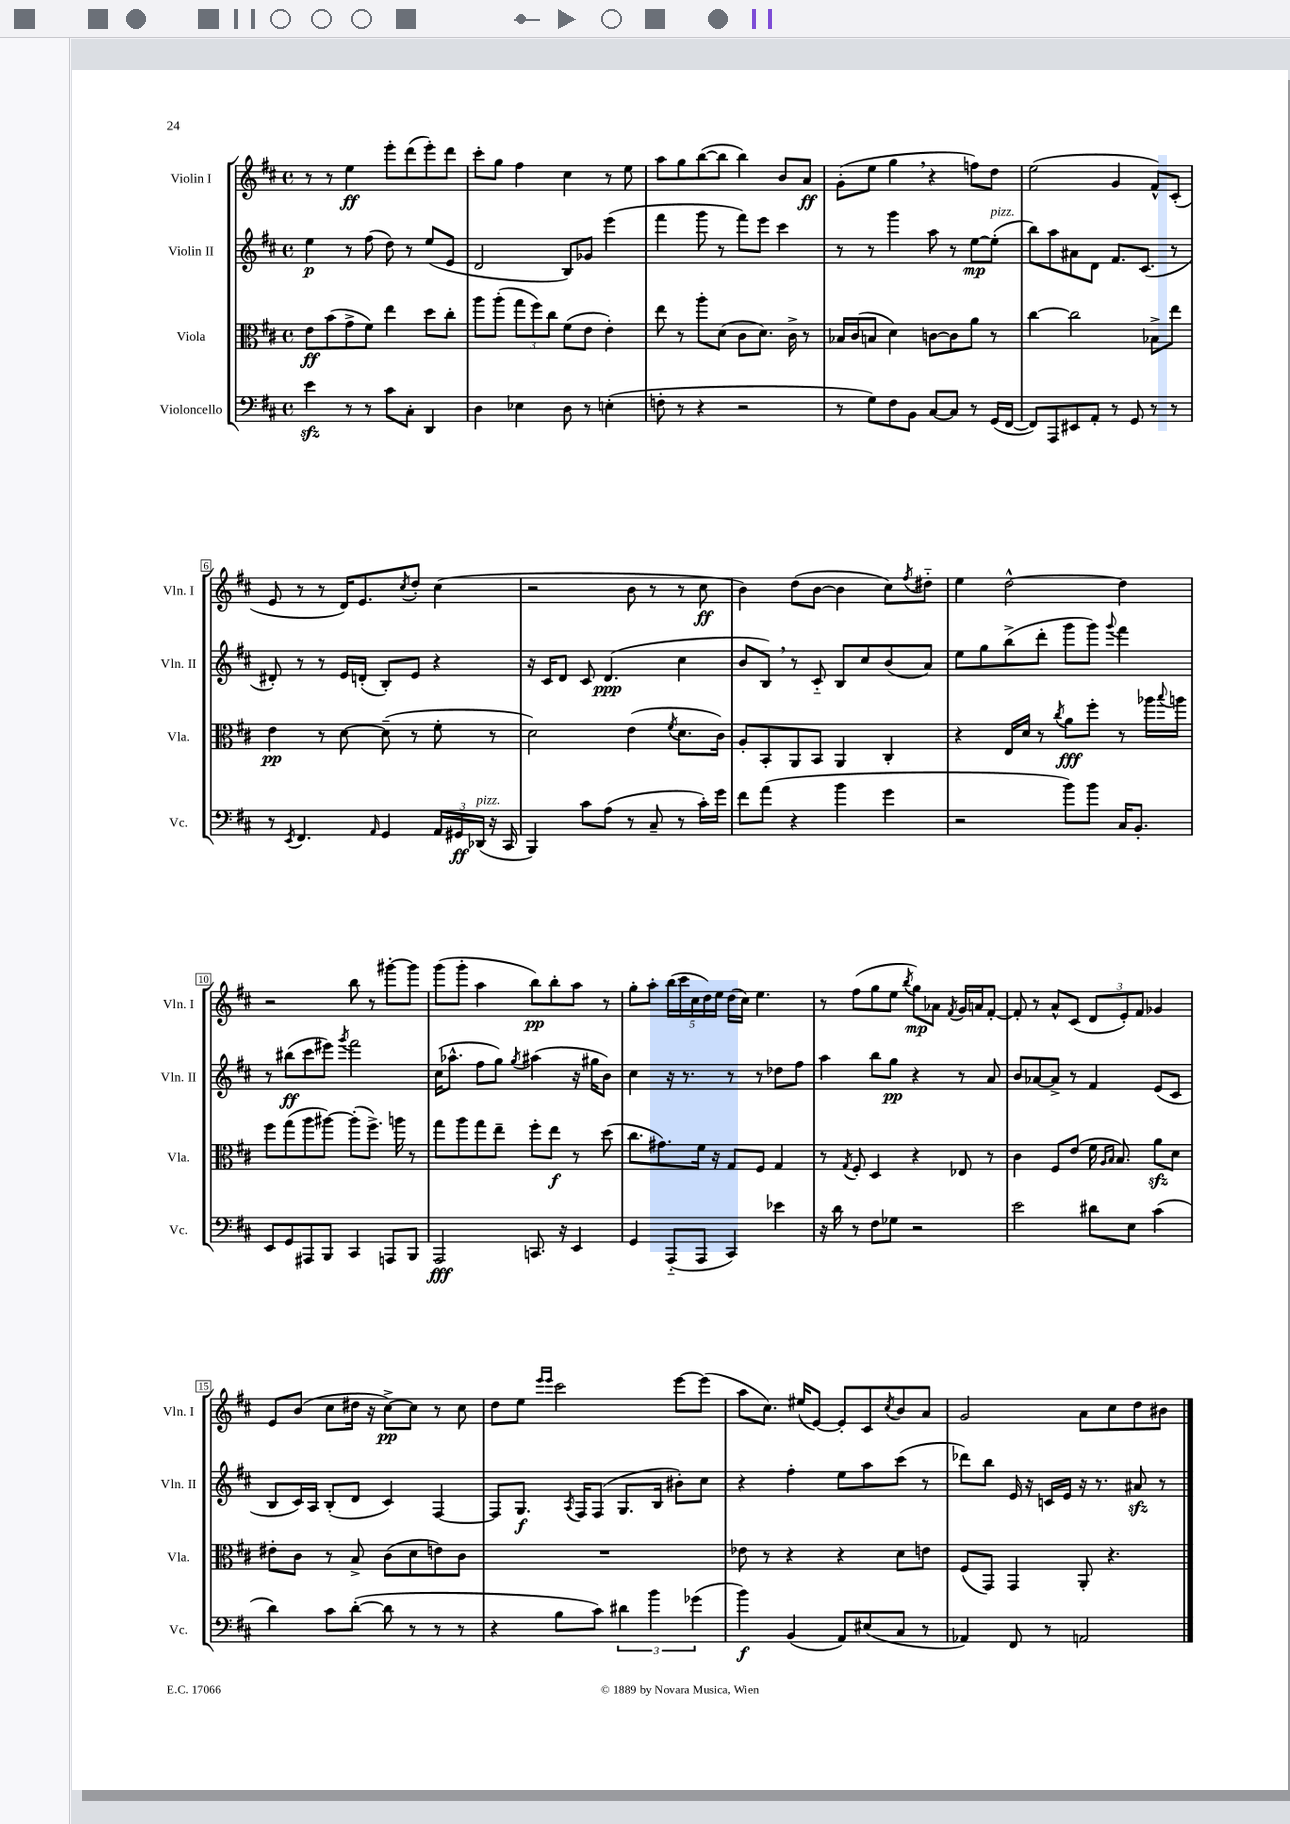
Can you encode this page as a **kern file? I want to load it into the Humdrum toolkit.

**kern	**kern	**kern	**kern
*staff4	*staff3	*staff2	*staff1
*clefF4	*clefC3	*clefG2	*clefG2
*k[f#c#]	*k[f#c#]	*k[f#c#]	*k[f#c#]
*M4/4	*M4/4	*M4/4	*M4/4
*met(c)	*met(c)	*met(c)	*met(c)
4e	8e	4ee	8r
.	(8b	.	8r
8r	8g^	8r	4ee
8r	8f#)	(8ff#	.
8c#	4ee	8dd)	8eee'
8C#'	.	8r	(8ddd
4DD	8dd	(8ee	8eee')
.	8cc#'	8e	8ddd
=	=	=	=
4D	8aa	2d	8ccc#'
.	(8aa'	.	8gg
4E-	12gg	.	4ff#
.	12ff#)	.	.
.	12cc#	.	.
8D	(8f#	8B)	4cc#
8r	8e	8g-	.
(4E'	4e')	(4eee	8r
.	.	.	8ee
=	=	=	=
8F'	8ee	4fff#	8aa
8r	8r	.	8gg
4r	8aa'	8ggg	([8bb
.	(8d	8r	8bb]
2r	8c#	8fff#)	4bb)
.	8.d)	8eee	.
.	.	4ccc#	8b
.	16c#^	.	.
.	8r	.	8a
=	=	=	=
8r	16B-	8r	(8g'
.	(16c#	.	.
8G)	8B	8r	8ee
8F#	4d)	4ggg	4gg
8BB	.	.	.
[8C#	[8c	8aa	4r
8C#]	8c]	8r	.
8r	8a	[8ee	8ff)
(16GG	8r	(8ee']	8dd
[16FF#	.	.	.
=	=	=	=
8FF#])	[4cc#	8bb)	(2ee
8AAA	.	8aa	.
8EE#	2cc#]	8a#	.
8AA'	.	8d	.
8r	.	8.f#	4g
8GG	.	.	.
.	.	(8.c#	.
8r	8B-^	.	8f#^^)
8r	8ee	8r	(8c#'
=	=	=	=
8r	4e	8d#')	8e
8qEE	.	.	.
4.FF#	.	8r	8r
.	8r	8r	8r
.	[8d	16e	16d)
.	.	(16d'	8.e
16qqAA	.	.	.
4GG	(8d~]	8B')	.
.	.	.	8qcc#
.	8r	8e	8dd'
24AA	8f#'	4r	(4cc#
24GG#	.	.	.
(24DD-	.	.	.
16r	8r	.	.
16CC#	.	.	.
=	=	=	=
4BBB)	2d)	16r	2r
.	.	16c#	.
.	.	8d	.
8c#	.	8c#	.
(8A	.	(4.d	.
8r	(4e	.	8b
8C#~	.	.	8r
.	8qf#	.	.
8r	8.d	4cc#	8r
16c#')	.	.	8cc#
16g	16c#)	.	.
=	=	=	=
8f#	8A'	8b	4b)
(8a	8BB'	8B)	.
4r	8AA	8r	(8dd
.	8BB	8c#'~	[8b
4b	4AA	8B	4b]
.	.	8cc#	.
4g	4C#'	(8b	8cc#)
.	.	.	8qff#
.	.	8a)	8dd#'~
=	=	=	=
2r	4r	8ee	4ee
.	.	8gg	.
.	16E	(8bb^	[2dd^^
.	16d	.	.
.	8r	8ddd'	.
.	8qcc#	.	.
8b)	8a	8ggg	.
8b	8ff#'	8ggg)	.
.	.	8qqggg	.
16C#	8r	4fff#	4dd]
8.BB'	.	.	.
.	16aa-	.	.
.	8qqbb	.	.
.	16aa	.	.
=	=	=	=
8EE	8ff#	8r	2r
8GG	(8gg	(8bb#	.
8AAA#	8aa	8ccc#	.
8BBB	[8aa#)	8eee#)	.
.	.	8qggg	.
4CC#	(8aa#']	2fff#	8bb
.	8.ff#^)	.	8r
8AAA	.	.	[8ggg#'
.	16aa	.	.
8BBB	8r	.	8ggg#]
=	=	=	=
2AAA	8gg	(16cc#	(8ggg
.	.	8.aa-^^	.
.	8aa	.	8ggg'
.	8gg	8ff#	4aa
.	8ee~	8gg)	.
.	.	8qgg	.
8.CC	8ff#'	(4aa#	8bb)
.	8ee	.	8bb'
16r	.	.	.
4EE	8r	16r	8aa
.	.	16gg#	.
.	(8dd	8b)	8r
=	=	=	=
4GG	8.cc#	4cc#	8gg'
.	.	.	8aa'
.	8.g#)	.	.
(8AAA'~	.	16r	(20bb
.	.	.	20ccc#
.	.	8.r	.
.	.	.	20cc#
8AAA	16f#	.	.
.	.	.	20dd)
.	16r	.	.
.	.	.	20ee
4CC#)	8G	8r	(16dd
.	.	.	16cc#)
.	8F#	8r	4.ee
4e-	4G	8dd-	.
.	.	8ff#	.
=	=	=	=
16r	8r	4aa	8r
16d	.	.	.
.	8qG	.	.
8r	8F#'	.	(8ff#
8F#	4D	8bb	8gg
8G-	.	8gg	8ee
.	.	.	8qbb
2r	4r	4r	8gg)
.	.	.	8a-
.	.	.	8qf#
.	8E-	8r	16g
.	.	.	16a
.	8r	8a	[8f#'
=	=	=	=
2e	4c#	8b	8f#']
.	.	[8a-	8r
.	8F#	8a-^]	8a^^
.	(8e	8r	(8c#
8d#	16f#	4f#	12d
.	16qqA	.	.
.	16qqB	.	.
.	8.B)	.	.
.	.	.	12e')
8E	.	.	.
.	.	.	12f#
(4c#	8a	(8e	4g-
.	8d	8c#	.
=	=	=	=
4d)	8e#'	8B	8e
.	8c#	16c#)	(8b
.	.	16A	.
8c#	8r	(8B'	8cc#
([8d'	8B^	8d	16dd#
.	.	.	16r
8d]	(8c#	4c#)	[8cc#^)
8r	8d	.	8cc#]
8r	8e)	[4F#	8r
8r	8c#	.	8cc#
=	=	=	=
4r	1r	8F#]	8dd
.	.	8.G	8ee
.	.	.	16qqeee
.	.	.	16qqeee
8B	.	.	2ccc#
.	.	8qA	.
.	.	16F#	.
8c#)	.	(8F#	.
6d#	.	8.G	.
6b	.	.	.
.	.	16B	.
.	.	8b#')	[8eee
(6g-	.	.	.
.	.	8cc#	(8eee]
=	=	=	=
4b)	8e-	4r	8aa
.	8r	.	8.cc#)
(4BB	4r	4ff#'	.
.	.	.	(16ee#
.	.	.	[8e)
8AA)	4r	8ee	8e']
(8E#	.	8aa	8c#
.	.	.	8qcc#
8C#	8d	(8ccc#	8b
8r	8e	8r	8a
=	=	=	=
4AA-)	(8F#	8ddd-)	2g
.	8GG)	8bb	.
8FF#	4GG	16e	.
.	.	16r	.
8r	.	16c	.
.	.	16e	.
2AA	8AA'	16r	8a
.	.	8.r	.
.	4.r	.	8cc#
.	.	8a#	8dd
.	.	8r	8b#
==	==	==	==
*-	*-	*-	*-
